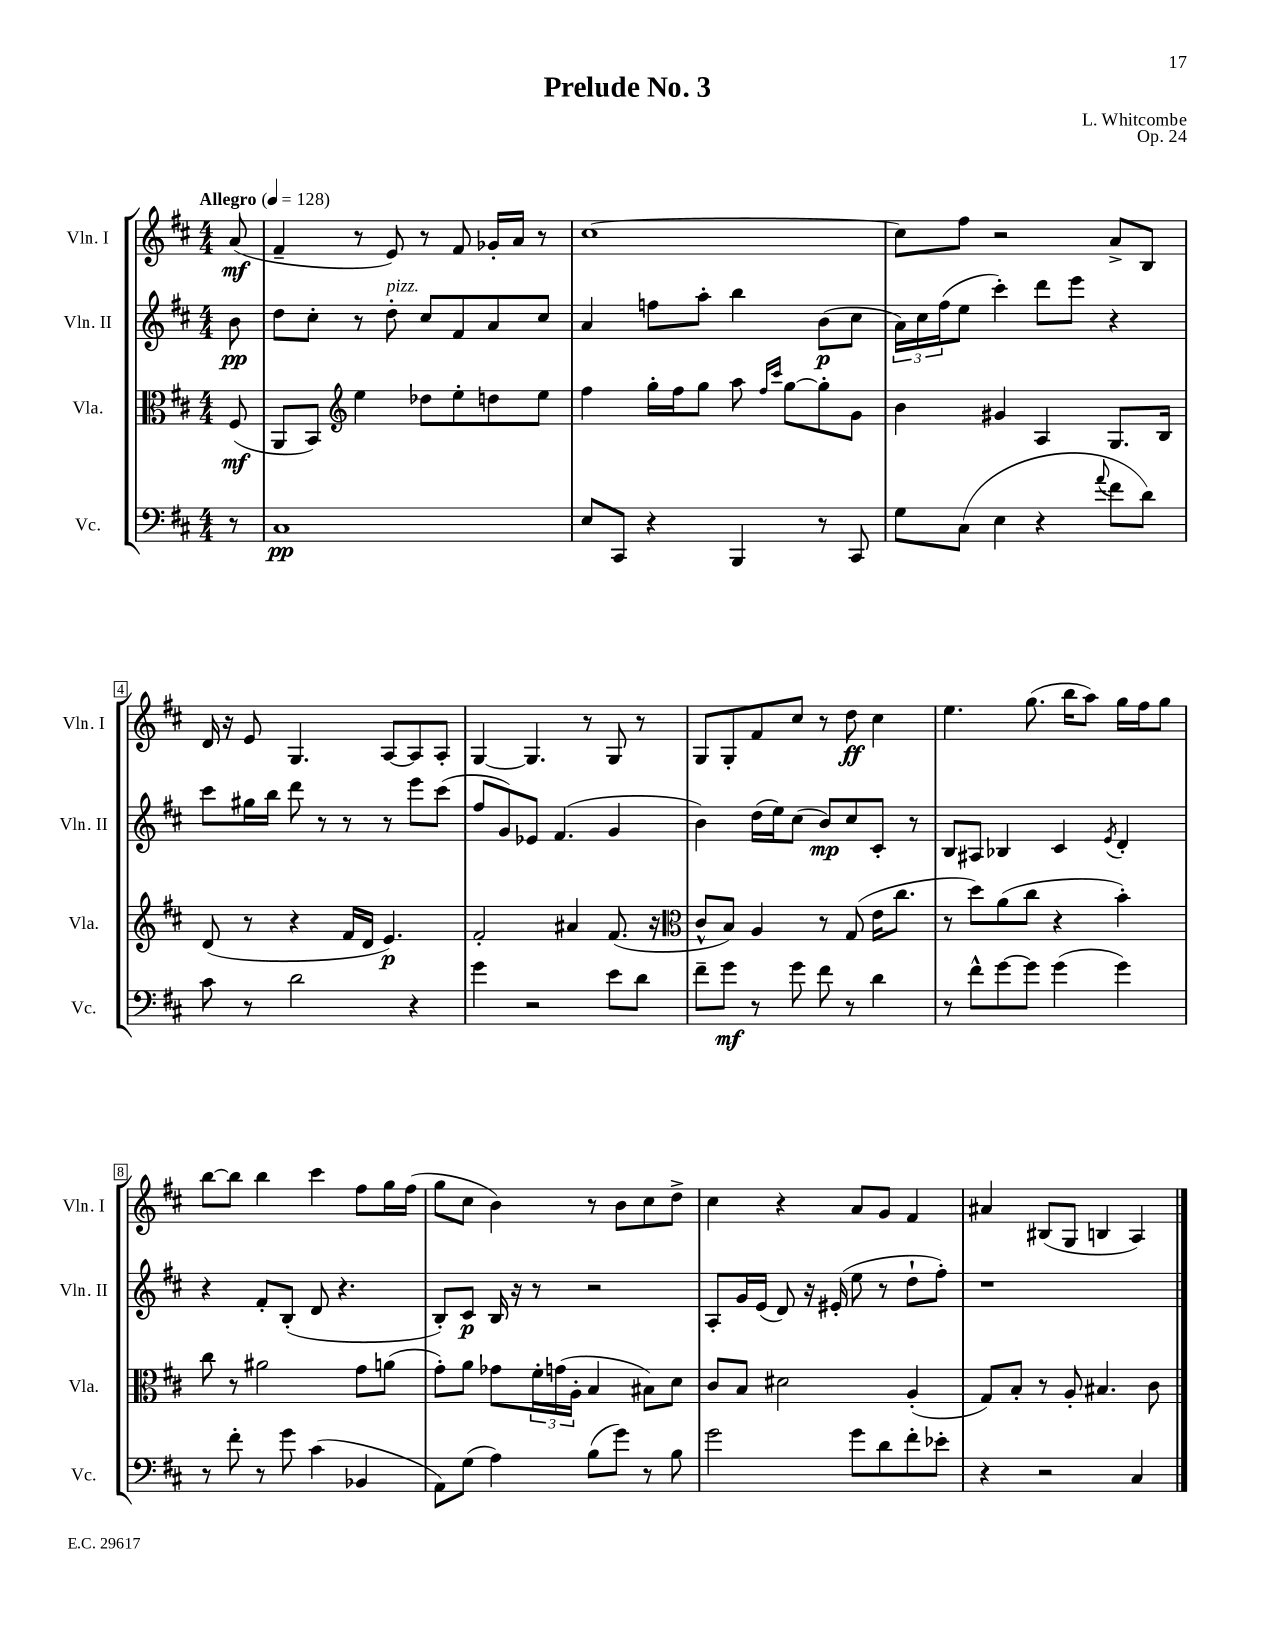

**kern	**dynam	**kern	**dynam	**kern	**dynam	**kern	**dynam
*part4	*part4	*part3	*part3	*part2	*part2	*part1	*part1
*staff4	*staff4	*staff3	*staff3	*staff2	*staff2	*staff1	*staff1
*I"Vc.	*	*I"Vla.	*	*I"Vln. II	*	*I"Vln. I	*
*I'Vc.	*	*I'Vla.	*	*I'Vln. II	*	*I'Vln. I	*
*clefF4	*	*clefC3	*	*clefG2	*	*clefG2	*
*k[f#c#]	*	*k[f#c#]	*	*k[f#c#]	*	*k[f#c#]	*
*M4/4	*	*M4/4	*	*M4/4	*	*M4/4	*
*MM128	*	*MM128	*	*MM128	*	*MM128	*
=	=	=	=	=	=	=	=
!	!	!	!	!	!	!LO:TX:a:B:t=Allegro	!
8r	.	(8F#/	mf	8b\	pp	(8a/	mf
=1	=1	=1	=1	=1	=1	=1	=1
1C#	pp	8AA/L	.	8dd\L	.	4f#~/	.
.	.	8BB/J)	.	8cc#'\J	.	.	.
*	*	*clefG2	*	*	*	*	*
.	.	4ee\	.	8r	.	8r	.
!	!	!	!	!LO:TX:a:i:t=pizz.	!	!	!
.	.	.	.	8dd'\	.	8e/)	.
.	.	8dd-X\L	.	8cc#/L	.	8r	.
.	.	8ee'\	.	8f#/	.	8f#/	.
.	.	8ddn\	.	8a/	.	16g-X'/LL	.
.	.	.	.	.	.	16a/JJ	.
.	.	8ee\J	.	8cc#/J	.	8r	.
=2	=2	=2	=2	=2	=2	=2	=2
8E/L	.	4ff#\	.	4a/	.	[1cc#	.
8CC#/J	.	.	.	.	.	.	.
4r	.	16gg'\LL	.	8ffn\L	.	.	.
.	.	16ff#\J	.	.	.	.	.
.	.	8gg\J	.	8aa'\J	.	.	.
4BBB/	.	8aa\	.	4bb\	.	.	.
.	.	16qqff#/LL	.	.	.	.	.
.	.	16qqccc#/JJ	.	.	.	.	.
.	.	[8gg\L	.	.	.	.	.
8r	.	8gg'\]	.	(8b\L	p	.	.
8CC#/	.	8g\J	.	8cc#\J	.	.	.
=3	=3	=3	=3	=3	=3	=3	=3
8G\L	.	4b\	.	24a\LL)	.	8cc#\L]	.
.	.	.	.	24cc#\	.	.	.
.	.	.	.	(24ff#\J	.	.	.
(8C#\J	.	.	.	8ee\J	.	8ff#\J	.
4E\	.	4g#X/	.	4ccc#'\)	.	2r	.
4r	.	4A/	.	8ddd\L	.	.	.
.	.	.	.	8eee\J	.	.	.
8qqa/	.	.	.	.	.	.	.
8f#\L	.	8.G/L	.	4r	.	8a^/L	.
8d\J)	.	.	.	.	.	8B/J	.
.	.	16B/Jk	.	.	.	.	.
!!LO:LB:g=z
=4	=4	=4	=4	=4	=4	=4	=4
8c#\	.	(8d/	.	8ccc#\L	.	16d/	.
.	.	.	.	.	.	16r	.
8r	.	8r	.	16gg#X\L	.	8e/	.
.	.	.	.	16bb\JJ	.	.	.
2d\	.	4r	.	8ddd\	.	4.G/	.
.	.	.	.	8r	.	.	.
.	.	16f#/LL	.	8r	.	.	.
.	.	16d/JJ	.	.	.	.	.
.	.	4.e/)	p	8r	.	[8A/L	.
4r	.	.	.	8eee\L	.	8A/]	.
.	.	.	.	(8ccc#\J	.	8A'/J	.
=5	=5	=5	=5	=5	=5	=5	=5
4g\	.	2f#'/	.	8ff#/L	.	[4G/	.
.	.	.	.	8g/)	.	.	.
2r	.	.	.	8e-X/J	.	4.G/]	.
.	.	.	.	(4.f#/	.	.	.
.	.	4a#X/	.	.	.	.	.
.	.	.	.	.	.	8r	.
8e\L	.	(8.f#/	.	4g/	.	8G/	.
8d\J	.	.	.	.	.	8r	.
.	.	16r	.	.	.	.	.
=6	=6	=6	=6	=6	=6	=6	=6
*	*	*clefC3	*	*	*	*	*
8f#~\L	.	8c#^^/L	.	4b\)	.	8G/L	.
8g\J	mf	8B/J)	.	.	.	8G'/	.
8r	.	4A/	.	(16dd\LL	.	8f#/	.
.	.	.	.	16ee\J)	.	.	.
8g\	.	.	.	(8cc#\J	.	8cc#/J	.
8f#\	.	8r	.	8b/L)	mp	8r	.
8r	.	(8G/	.	8cc#/	.	8dd\	ff
4d\	.	16e\KL	.	8c#'/J	.	4cc#\	.
.	.	8.cc#\J	.	.	.	.	.
.	.	.	.	8r	.	.	.
=7	=7	=7	=7	=7	=7	=7	=7
8r	.	8r	.	8B/L	.	4.ee\	.
8f#^^\L	.	8dd\L)	.	8A#X/J	.	.	.
[8g\	.	(8a\	.	4B-X/	.	.	.
8g\J]	.	8cc#\J	.	.	.	(8.gg\	.
(4g\	.	4r	.	4c#/	.	.	.
.	.	.	.	.	.	16bb\KL	.
.	.	.	.	.	.	8aa\J)	.
.	.	.	.	8qe/	.	.	.
4g\)	.	4b'\)	.	4d'/	.	16gg\LL	.
.	.	.	.	.	.	16ff#\J	.
.	.	.	.	.	.	8gg\J	.
!!LO:LB:g=z
=8	=8	=8	=8	=8	=8	=8	=8
8r	.	8cc#\	.	4r	.	[8bb\L	.
8f#'\	.	8r	.	.	.	8bb\J]	.
8r	.	2a#X\	.	8f#'/L	.	4bb\	.
8g\	.	.	.	(8B'/J	.	.	.
(4c#\	.	.	.	8d/	.	4ccc#\	.
.	.	.	.	4.r	.	.	.
4BB-X/	.	8g\L	.	.	.	8ff#\L	.
.	.	(8an\J	.	.	.	16gg\L	.
.	.	.	.	.	.	(16ff#\JJ	.
=9	=9	=9	=9	=9	=9	=9	=9
8AA\L)	.	8g'\L)	.	8B'/L)	.	8gg\L	.
(8G\J	.	8a\J	.	8c#/J	p	8cc#\J	.
4A\)	.	8g-X\L	.	16B/	.	4b\)	.
.	.	.	.	16r	.	.	.
.	.	24f#'\L	.	8r	.	.	.
.	.	(24gn\	.	.	.	.	.
.	.	24A'\JJ	.	.	.	.	.
(8B\L	.	4B/	.	2r	.	8r	.
8g\J)	.	.	.	.	.	8b\L	.
8r	.	8B#X\L)	.	.	.	8cc#\	.
8B\	.	8d\J	.	.	.	8dd^\J	.
=10	=10	=10	=10	=10	=10	=10	=10
2g\	.	8c#/L	.	8A'/L	.	4cc#\	.
.	.	8B/J	.	16g/L	.	.	.
.	.	.	.	(16e/JJ	.	.	.
.	.	2d#X\	.	8d/)	.	4r	.
.	.	.	.	16r	.	.	.
.	.	.	.	(16e#X'/	.	.	.
8g\L	.	.	.	8ee\	.	8a/L	.
8d\	.	.	.	8r	.	8g/J	.
8f#'\	.	(4A'/	.	8dd`\L	.	4f#/	.
8e-X'\J	.	.	.	8ff#'\J)	.	.	.
=11	=11	=11	=11	=11	=11	=11	=11
4r	.	8G/L)	.	1r	.	4a#X/	.
.	.	8B'/J	.	.	.	.	.
2r	.	8r	.	.	.	(8B#X/L	.
.	.	8A'/	.	.	.	8G/J	.
.	.	4.B#X/	.	.	.	4Bn/	.
4C#/	.	.	.	.	.	4A/)	.
.	.	8c#\	.	.	.	.	.
==	==	==	==	==	==	==	==
*-	*-	*-	*-	*-	*-	*-	*-
